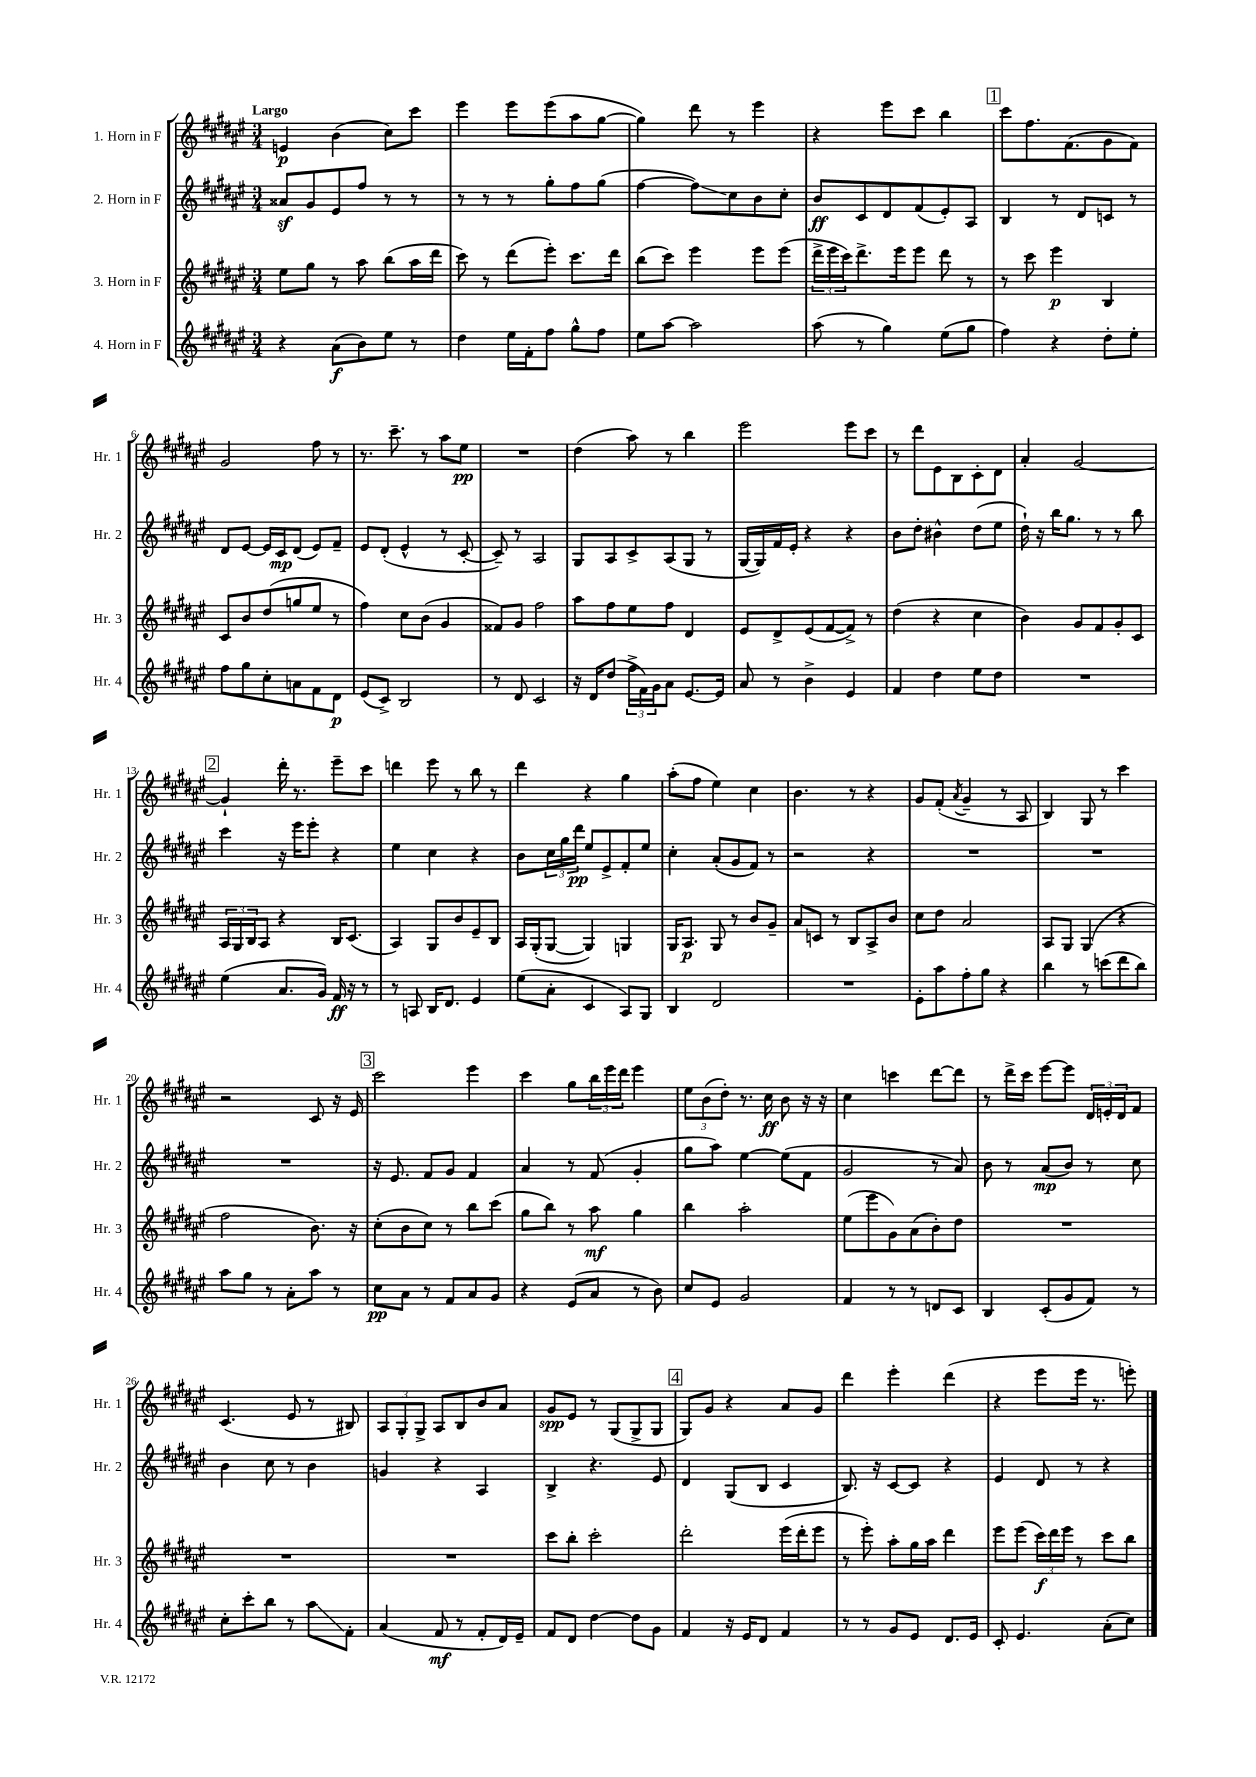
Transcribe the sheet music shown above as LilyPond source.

<<
\new StaffGroup <<
\new Staff = "s0" \with { instrumentName = "1. Horn in F" shortInstrumentName = "Hr. 1" } {
    \clef treble \key fis \major \numericTimeSignature \time 3/4 \tempo "Largo"
    e'4\p b'4( cis''8) cis'''8 |
    eis'''4 eis'''8 eis'''8( ais''8 gis''8~ |
    gis''4) dis'''8 r8 eis'''4 |
    r4 eis'''8 cis'''8 b''4 |
    \mark \markup { \box "1" } cis'''8 fis''8. fis'8.( gis'8 fis'8) |
    gis'2 fis''8 r8 |
    r8. cis'''8.-- r8 ais''8 eis''8\pp |
    R2. |
    dis''4( ais''8) r8 b''4 |
    eis'''2 eis'''8 cis'''8 |
    r8 dis'''8 eis'8 b8 cis'8-. dis'8 |
    ais'4-. gis'2~ |
    \mark \markup { \box "2" } gis'4-! dis'''16-. r8. eis'''8-- cis'''8 |
    d'''4 eis'''8 r8 b''8 r8 |
    dis'''4 r4 gis''4 |
    ais''8-.( fis''8 eis''4) cis''4 |
    b'4. r8 r4 |
    gis'8 fis'8-.( \acciaccatura { ais'8 } gis'4-- r8 ais8 |
    b4) gis8 r8 cis'''4 |
    r2 cis'8 r16 eis'16 |
    \mark \markup { \box "3" } cis'''2 eis'''4 |
    cis'''4 gis''8 \tuplet 3/2 { b''16 eis'''16 dis'''16 } eis'''4 |
    \tuplet 3/2 { eis''8 b'8( dis''8-.) } r8. cis''16\ff b'8 r16 r16 |
    cis''4 c'''4 dis'''8~ dis'''8 |
    r8 dis'''16-> cis'''16 eis'''8~ eis'''8 \tuplet 3/2 { dis'16 e'16-. dis'16 } fis'8 |
    cis'4.( eis'8 r8 bis8) |
    \tuplet 3/2 { ais8 gis8-. gis8-> } ais8 b8 b'8 ais'8 |
    gis'8\spp eis'8 r8 gis8( gis8-> gis8 |
    \mark \markup { \box "4" } gis8) gis'8 r4 ais'8 gis'8 |
    dis'''4 eis'''4-. dis'''4( |
    r4 eis'''8 eis'''16 r8. e'''8-.) \bar "|." |
}
\new Staff = "s1" \with { instrumentName = "2. Horn in F" shortInstrumentName = "Hr. 2" } {
    \clef treble \key fis \major \numericTimeSignature \time 3/4
    aisis'8\sf gis'8 eis'8 fis''8 r8 r8 |
    r8 r8 r8 gis''8-. fis''8 gis''8( |
    fis''4~ fis''8\glissando) cis''8 b'8 cis''8-. |
    b'8\ff cis'8 dis'8 fis'8( eis'8-.) ais8 |
    \mark \markup { \box "1" } b4 r8 dis'8 c'8 r8 |
    dis'8 eis'8~ eis'16 cis'16\mp dis'8( eis'8) fis'8-- |
    eis'8 dis'8-.( eis'4-^ r8 cis'8~-. |
    cis'8--) r8 ais2 |
    gis8 ais8 cis'8-> ais8( gis8 r8 |
    gis16~ gis16) fis'16 eis'16-. r4 r4 |
    b'8 dis''8-. bis'4-^ dis''8( eis''8 |
    dis''16-!) r16 b''16 gis''8. r8 r8 b''8 |
    \mark \markup { \box "2" } cis'''4 r16 eis'''16 eis'''8-. r4 |
    eis''4 cis''4 r4 |
    b'8 \tuplet 3/2 { cis''16 gis''16 dis'''16\pp } eis''8 eis'8-> fis'8-. eis''8 |
    cis''4-. ais'8-.( gis'8 fis'8) r8 |
    r2 r4 |
    R2. |
    R2. |
    R2. |
    \mark \markup { \box "3" } r16 eis'8. fis'8 gis'8 fis'4 |
    ais'4 r8 fis'8( gis'4-. |
    gis''8 ais''8) eis''4~ eis''8( fis'8 |
    gis'2 r8 ais'8) |
    b'8 r8 ais'8\mp( b'8) r8 cis''8 |
    b'4 cis''8 r8 b'4 |
    g'4 r4 ais4 |
    b4-> r4. eis'8 |
    \mark \markup { \box "4" } dis'4 gis8( b8 cis'4 |
    b8.) r16 cis'8~ cis'8 r4 |
    eis'4 dis'8 r8 r4 \bar "|." |
}
\new Staff = "s2" \with { instrumentName = "3. Horn in F" shortInstrumentName = "Hr. 3" } {
    \clef treble \key fis \major \numericTimeSignature \time 3/4
    eis''8 gis''8 r8 ais''8 b''8( ais''16 dis'''16 |
    cis'''8) r8 dis'''8( eis'''8-.) cis'''8. dis'''16 |
    b''8( cis'''8) eis'''4 eis'''8 eis'''8( |
    \tuplet 3/2 { dis'''16-> eis'''16 cis'''16) } dis'''8.-> eis'''16 eis'''8 dis'''8 r8 |
    \mark \markup { \box "1" } r8 cis'''8 eis'''4\p b4 |
    cis'8 b'8 dis''8( g''8 eis''8 r8 |
    fis''4) cis''8 b'8( gis'4 |
    fisis'8) gis'8 fis''2 |
    ais''8 fis''8 eis''8 fis''8 dis'4 |
    eis'8 dis'8-> eis'8( fis'8~ fis'8->) r8 |
    dis''4( r4 cis''4 |
    b'4) gis'8 fis'8 gis'8-. cis'8 |
    \mark \markup { \box "2" } \tuplet 3/2 { ais16 gis16 b16 } ais8 r4 b16 cis'8.( |
    ais4) gis8 b'8 eis'8-- b8 |
    ais16 gis16-.( gis8~ gis4) g4 |
    gis16 ais8.\p gis8 r8 b'8 gis'8-- |
    ais'8 c'8 r8 b8 ais8-> b'8 |
    cis''8 dis''8 ais'2 |
    ais8 gis8 gis4( r4 |
    fis''2 b'8.) r16 |
    \mark \markup { \box "3" } cis''8-.( b'8 cis''8) r8 b''8 cis'''8( |
    gis''8 b''8) r8 ais''8\mf gis''4 |
    b''4 ais''2-. |
    eis''8( eis'''8 gis'8) ais'8( b'8-.) dis''8 |
    R2. |
    R2. |
    R2. |
    cis'''8 b''8-. cis'''2-. |
    \mark \markup { \box "4" } dis'''2-. eis'''16( dis'''16-. eis'''8 |
    r8 eis'''8-.) ais''8-. gis''16 ais''16 dis'''4 |
    eis'''8 eis'''8( \tuplet 3/2 { cis'''16\f) dis'''16 eis'''16 } r8 cis'''8 b''8 \bar "|." |
}
\new Staff = "s3" \with { instrumentName = "4. Horn in F" shortInstrumentName = "Hr. 4" } {
    \clef treble \key fis \major \numericTimeSignature \time 3/4
    r4 ais'8\f( b'8) eis''8 r8 |
    dis''4 eis''16 fis'16-. fis''8 gis''8-^ fis''8 |
    eis''8 ais''8~ ais''2 |
    ais''8( r8 gis''4) eis''8( gis''8 |
    \mark \markup { \box "1" } fis''4) r4 dis''8-. eis''8-. |
    fis''8 gis''8 cis''8-. a'8 fis'8 dis'8\p |
    eis'8( cis'8->) b2 |
    r8 dis'8 cis'2 |
    r16 dis'16 dis''8( \tuplet 3/2 { fis''16-> fis'16) gis'16 } ais'8 eis'8.~ eis'16 |
    ais'8 r8 b'4-> eis'4 |
    fis'4 dis''4 eis''8 dis''8 |
    R2. |
    \mark \markup { \box "2" } eis''4( ais'8. gis'16) fis'16\ff r16 r8 |
    r8 a8 b16 dis'8. eis'4 |
    eis''8( ais'8-. cis'4 ais8) gis8 |
    b4 dis'2 |
    R2. |
    eis'8-. ais''8 fis''8-. gis''8 r4 |
    b''4 r8 c'''8( dis'''8 b''8) |
    ais''8 gis''8 r8 ais'8-. ais''8 r8 |
    \mark \markup { \box "3" } cis''8\pp ais'8 r8 fis'8 ais'8 gis'8 |
    r4 eis'8( ais'8 r8 b'8) |
    cis''8 eis'8 gis'2 |
    fis'4 r8 r8 d'8 cis'8 |
    b4 cis'8-.( gis'8 fis'8) r8 |
    cis''8-. cis'''8-. b''8 r8 ais''8\glissando fis'8-. |
    ais'4( fis'8\mf r8 fis'8-. dis'16) eis'16-- |
    fis'8 dis'8 dis''4~ dis''8 gis'8 |
    \mark \markup { \box "4" } fis'4 r16 eis'16 dis'8 fis'4 |
    r8 r8 gis'8 eis'8 dis'8. eis'16 |
    cis'8-. eis'4. ais'8-.( cis''8) \bar "|." |
}
>>
>>
